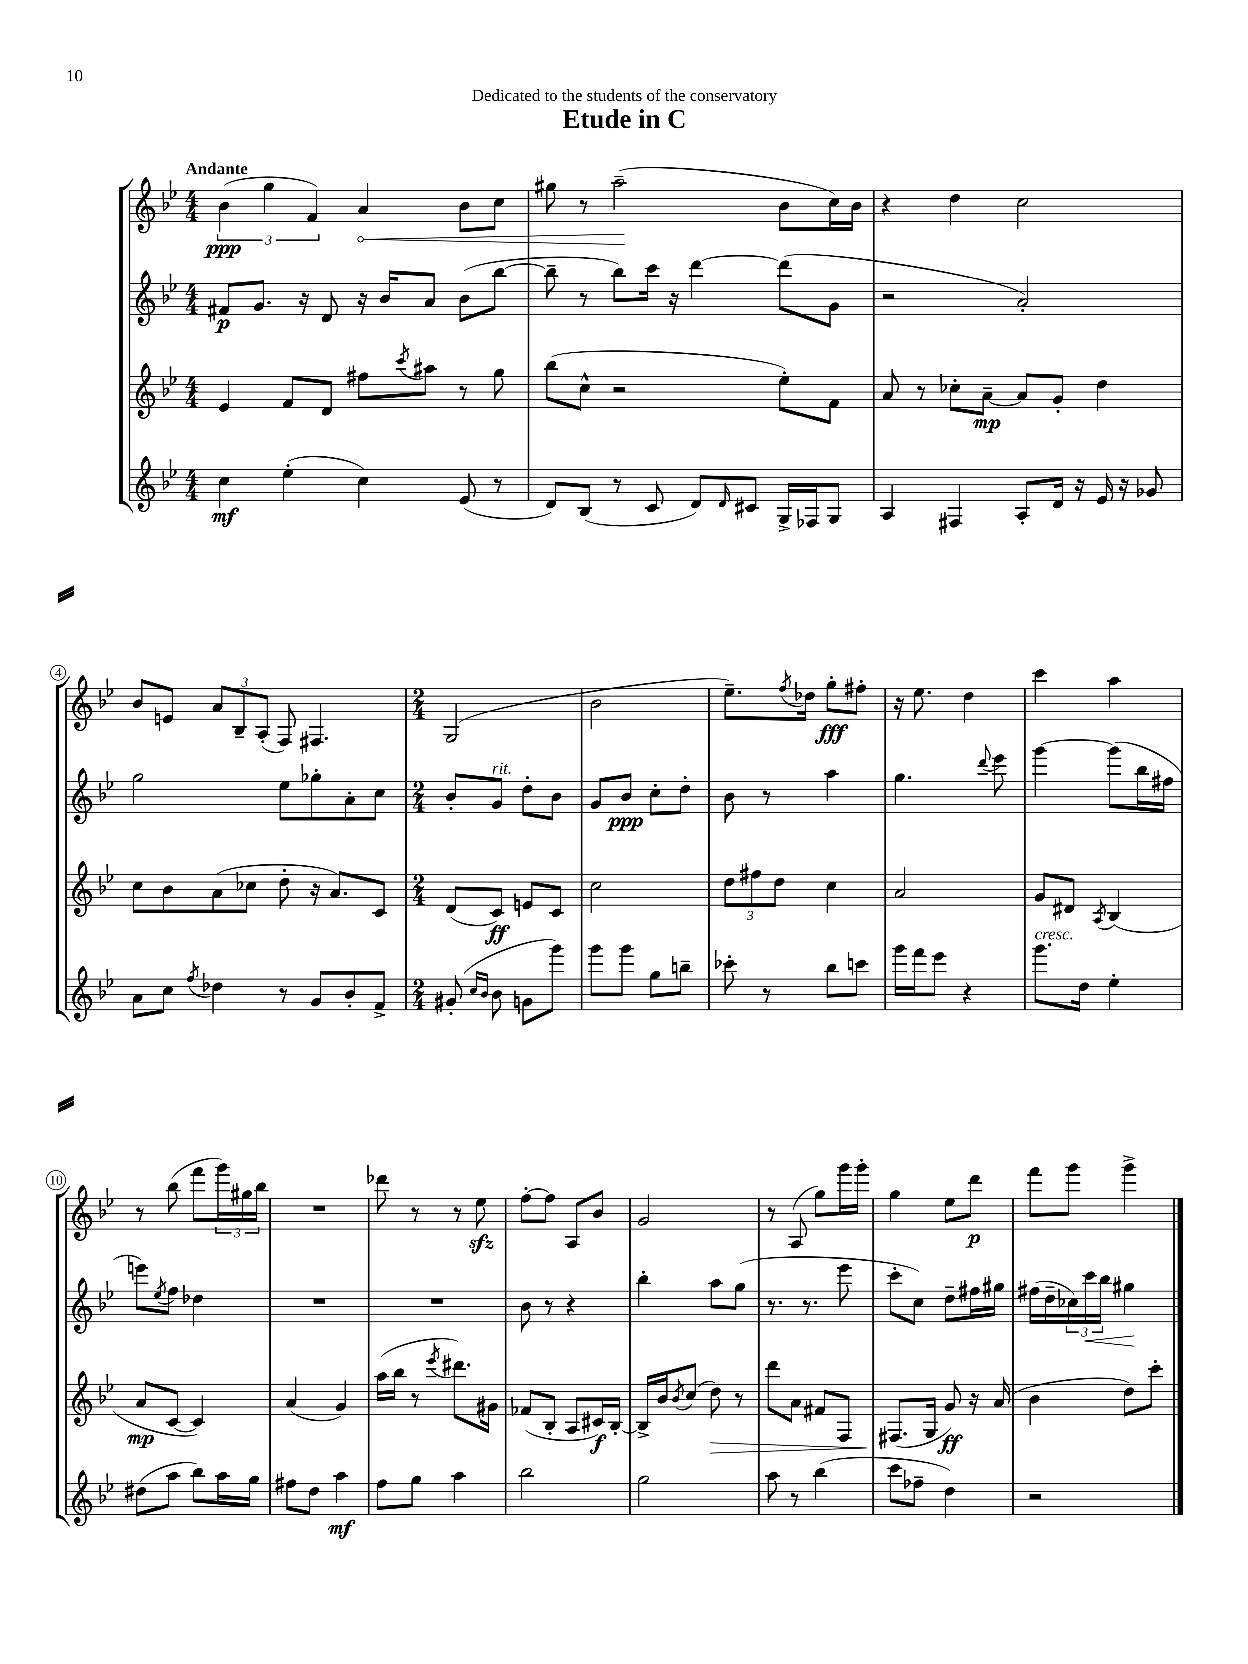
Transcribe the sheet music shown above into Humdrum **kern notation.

**kern	**dynam	**kern	**dynam	**kern	**dynam	**kern	**dynam
*part4	*part4	*part3	*part3	*part2	*part2	*part1	*part1
*staff4	*staff4	*staff3	*staff3	*staff2	*staff2	*staff1	*staff1
*clefG2	*	*clefG2	*	*clefG2	*	*clefG2	*
*k[b-e-]	*	*k[b-e-]	*	*k[b-e-]	*	*k[b-e-]	*
*M4/4	*	*M4/4	*	*M4/4	*	*M4/4	*
=1	=1	=1	=1	=1	=1	=1	=1
!	!	!	!	!	!	!LO:TX:a:B:t=Andante	!
4cc\	mf	4e-/	.	8f#X/L	p	(6b-\	ppp
.	.	.	.	8.g/J	.	.	.
.	.	.	.	.	.	6gg\	.
(4ee-'\	.	8f/L	.	.	.	.	.
.	.	.	.	16r	.	.	.
.	.	.	.	.	.	6f/)	.
.	.	8d/J	.	8d/	.	.	.
!	!	!	!	!	!	!	!LO:HP:b
4cc\)	.	8ff#X\L	.	16r	.	4a/	<
.	.	.	.	16b-/KL	.	.	.
.	.	8qccc/	.	.	.	.	.
.	.	8aa#X\J	.	8a/J	.	.	.
(8e-/	.	8r	.	(8b-\L	.	8b-\L	.
8r	.	8gg\	.	[8bb-\J	.	8cc\J	.
=2	=2	=2	=2	=2	=2	=2	=2
8d/L)	.	(8bb-\L	.	8bb-~\]	.	8gg#X\	.
(8B-/J	.	8cc^^\J	.	8r	.	8r	.
8r	.	2r	.	8bb-\L)	.	(2aa~\	.
8c/	.	.	.	16ccc\Jk	.	.	.
.	.	.	.	16r	.	.	.
8d/L)	.	.	.	[4ddd\	.	.	.
16qqd/	.	.	.	.	.	.	.
8c#X/J	.	.	.	.	.	.	.
16G^/LL	.	8ee-'\L)	.	(8ddd\L]	.	8b-\L	[
16F-X/J	.	.	.	.	.	.	.
8G/J	.	8f\J	.	8g\J	.	16cc\L)	.
.	.	.	.	.	.	16b-\JJ	.
=3	=3	=3	=3	=3	=3	=3	=3
4A/	.	8a/	.	2r	.	4r	.
.	.	8r	.	.	.	.	.
4F#X/	.	8cc-X'\L	.	.	.	4dd\	.
.	.	[8a~\J	mp	.	.	.	.
8A'/L	.	8a/L]	.	2a'/)	.	2cc\	.
16d/Jk	.	8g'/J	.	.	.	.	.
16r	.	.	.	.	.	.	.
16e-/	.	4dd\	.	.	.	.	.
16r	.	.	.	.	.	.	.
8g-X/	.	.	.	.	.	.	.
!!LO:LB:g=z
=4	=4	=4	=4	=4	=4	=4	=4
8a\L	.	8cc\L	.	2gg\	.	8b-/L	.
8cc\J	.	8b-\	.	.	.	8en/J	.
8qff/	.	.	.	.	.	.	.
4dd-X\	.	(8a\	.	.	.	12a/L	.
.	.	.	.	.	.	12B-~/	.
.	.	8cc-X\J	.	.	.	.	.
.	.	.	.	.	.	(12A'/J	.
8r	.	8dd'\	.	8ee-\L	.	8F/)	.
8g/L	.	16r	.	8gg-X'\	.	4.F#X/	.
.	.	8.a/L)	.	.	.	.	.
8b-'/	.	.	.	8a'\	.	.	.
8f^/J	.	8c/J	.	8cc\J	.	.	.
=5	=5	=5	=5	=5	=5	=5	=5
*M2/4	*	*M2/4	*	*M2/4	*	*M2/4	*
(8g#X'/	.	(8d/L	.	8b-'/L	.	(2G/	.
16qqcc/LL	.	.	.	.	.	.	.
16qqb-/JJ	.	.	.	.	.	.	.
!	!	!	!	!LO:TX:a:i:t=rit.	!	!	!
8b-\	.	8c/J)	ff	8g/J	.	.	.
8gn\L	.	8en/L	.	8dd'\L	.	.	.
8ggg\J)	.	8c/J	.	8b-\J	.	.	.
=6	=6	=6	=6	=6	=6	=6	=6
8ggg\L	.	2cc\	.	8g/L	.	2b-\	.
8ggg\J	.	.	.	8b-/J	ppp	.	.
8gg\L	.	.	.	8cc'\L	.	.	.
8bbn~\J	.	.	.	8dd'\J	.	.	.
=7	=7	=7	=7	=7	=7	=7	=7
8ccc-X'\	.	12dd\L	.	8b-\	.	8.ee-~\L)	.
.	.	12ff#X\	.	.	.	.	.
8r	.	.	.	8r	.	.	.
.	.	12dd\J	.	.	.	.	.
.	.	.	.	.	.	8qff/	.
.	.	.	.	.	.	16dd-X\Jk	.
8bb-\L	.	4cc\	.	4aa\	.	8gg'\L	fff
8cccn\J	.	.	.	.	.	8ff#X'\J	.
=8	=8	=8	=8	=8	=8	=8	=8
16ggg\LL	.	2a/	.	4.gg\	.	16r	.
16fff\J	.	.	.	.	.	8.ee-\	.
8eee-\J	.	.	.	.	.	.	.
4r	.	.	.	.	.	4dd\	.
.	.	.	.	8qqddd/	.	.	.
.	.	.	.	8eee-\	.	.	.
=9	=9	=9	=9	=9	=9	=9	=9
!LO:TX:a:i:t=cresc.	!	!	!	!	!	!	!
8.ggg\L	.	8g/L	.	[4ggg\	.	4ccc\	.
.	.	8d#X/J	.	.	.	.	.
16dd\Jk	.	.	.	.	.	.	.
.	.	8qA/	.	.	.	.	.
4ee-'\	.	(4B-/	.	(8ggg\L]	.	4aa\	.
.	.	.	.	16bb-\L	.	.	.
.	.	.	.	16ff#X\JJ	.	.	.
!!LO:LB:g=z
=10	=10	=10	=10	=10	=10	=10	=10
(8dd#X\L	.	8a/L	mp	8eeen\L)	.	8r	.
.	.	.	.	8qee-/	.	.	.
8aa\J	.	[8c/J	.	8ff\J	.	(8bb-\	.
8bb-\L)	.	4c/])	.	4dd-X\	.	8fff\L	.
16aa\L	.	.	.	.	.	24ggg\L)	.
.	.	.	.	.	.	24gg#X\	.
16gg\JJ	.	.	.	.	.	.	.
.	.	.	.	.	.	24bb-\JJ	.
=11	=11	=11	=11	=11	=11	=11	=11
8ff#X\L	.	(4a/	.	2r	.	2r	.
8dd\J	.	.	.	.	.	.	.
4aa\	mf	4g/)	.	.	.	.	.
=12	=12	=12	=12	=12	=12	=12	=12
8ff\L	.	(16aa\LL	.	2r	.	8ddd-X\	.
.	.	16bb-\JJ	.	.	.	.	.
8gg\J	.	8r	.	.	.	8r	.
.	.	8qeee-/	.	.	.	.	.
4aa\	.	8.ddd#X\L)	.	.	.	8r	.
.	.	.	.	.	.	8ee-zz\	.
.	.	16g#X\Jk	.	.	.	.	.
=13	=13	=13	=13	=13	=13	=13	=13
2bb-\	.	(8f-X/L	.	8b-\	.	[8ff'\L	.
.	.	8B-'/J	.	8r	.	8ff\J]	.
.	.	8A/L	.	4r	.	8A/L	.
.	.	16c#X/L)	f	.	.	8b-/J	.
.	.	[16B-'/JJ	.	.	.	.	.
=14	=14	=14	=14	=14	=14	=14	=14
2gg\	.	16B-^/LL]	.	4bb-'\	.	2g/	.
.	.	16b-/J	.	.	.	.	.
.	.	8qb-/	.	.	.	.	.
.	.	(8cc/J	.	.	.	.	.
!	!	!	!LO:HP:b	!	!	!	!
.	.	8dd\)	>	8aa\L	.	.	.
.	.	8r	.	(8gg\J	.	.	.
=15	=15	=15	=15	=15	=15	=15	=15
8aa\	.	8ddd\L	.	8.r	.	8r	.
8r	.	8a\J	.	.	.	(8A/	.
.	.	.	.	8.r	.	.	.
(4bb-\	.	8f#X/L	.	.	.	8gg\L)	.
.	.	8F/J	.	8eee-\	.	16ggg\L	.
.	.	.	.	.	.	16ggg'\JJ	.
=16	=16	=16	=16	=16	=16	=16	=16
8ccc\L	.	(8.F#X/L	.	8ccc'\L	.	4gg\	.
8ff-X~\J	.	.	.	8cc\J)	.	.	.
.	.	16G/Jk	]	.	.	.	.
4dd\)	.	8g/)	ff	8dd~\L	.	8ee-\L	.
.	.	16r	.	16ff#X\L	.	8ddd\J	p
.	.	(16a/	.	16gg#X\JJ	.	.	.
=17	=17	=17	=17	=17	=17	=17	=17
2r	.	4b-\	.	(16ff#X\LL	.	8fff\L	.
.	.	.	.	16dd~\	.	.	.
.	.	.	.	24cc-X\)	.	8ggg\J	.
!	!	!	!	!	!LO:HP:b	!	!
.	.	.	.	24ccc\	<	.	.
.	.	.	.	24bb-\JJ	.	.	.
.	.	8dd\L)	.	4gg#X\	.	4ggg^\	.
.	.	8ccc'\J	.	.	.	.	.
.	.	.	.	.	[	.	.
==	==	==	==	==	==	==	==
*-	*-	*-	*-	*-	*-	*-	*-
